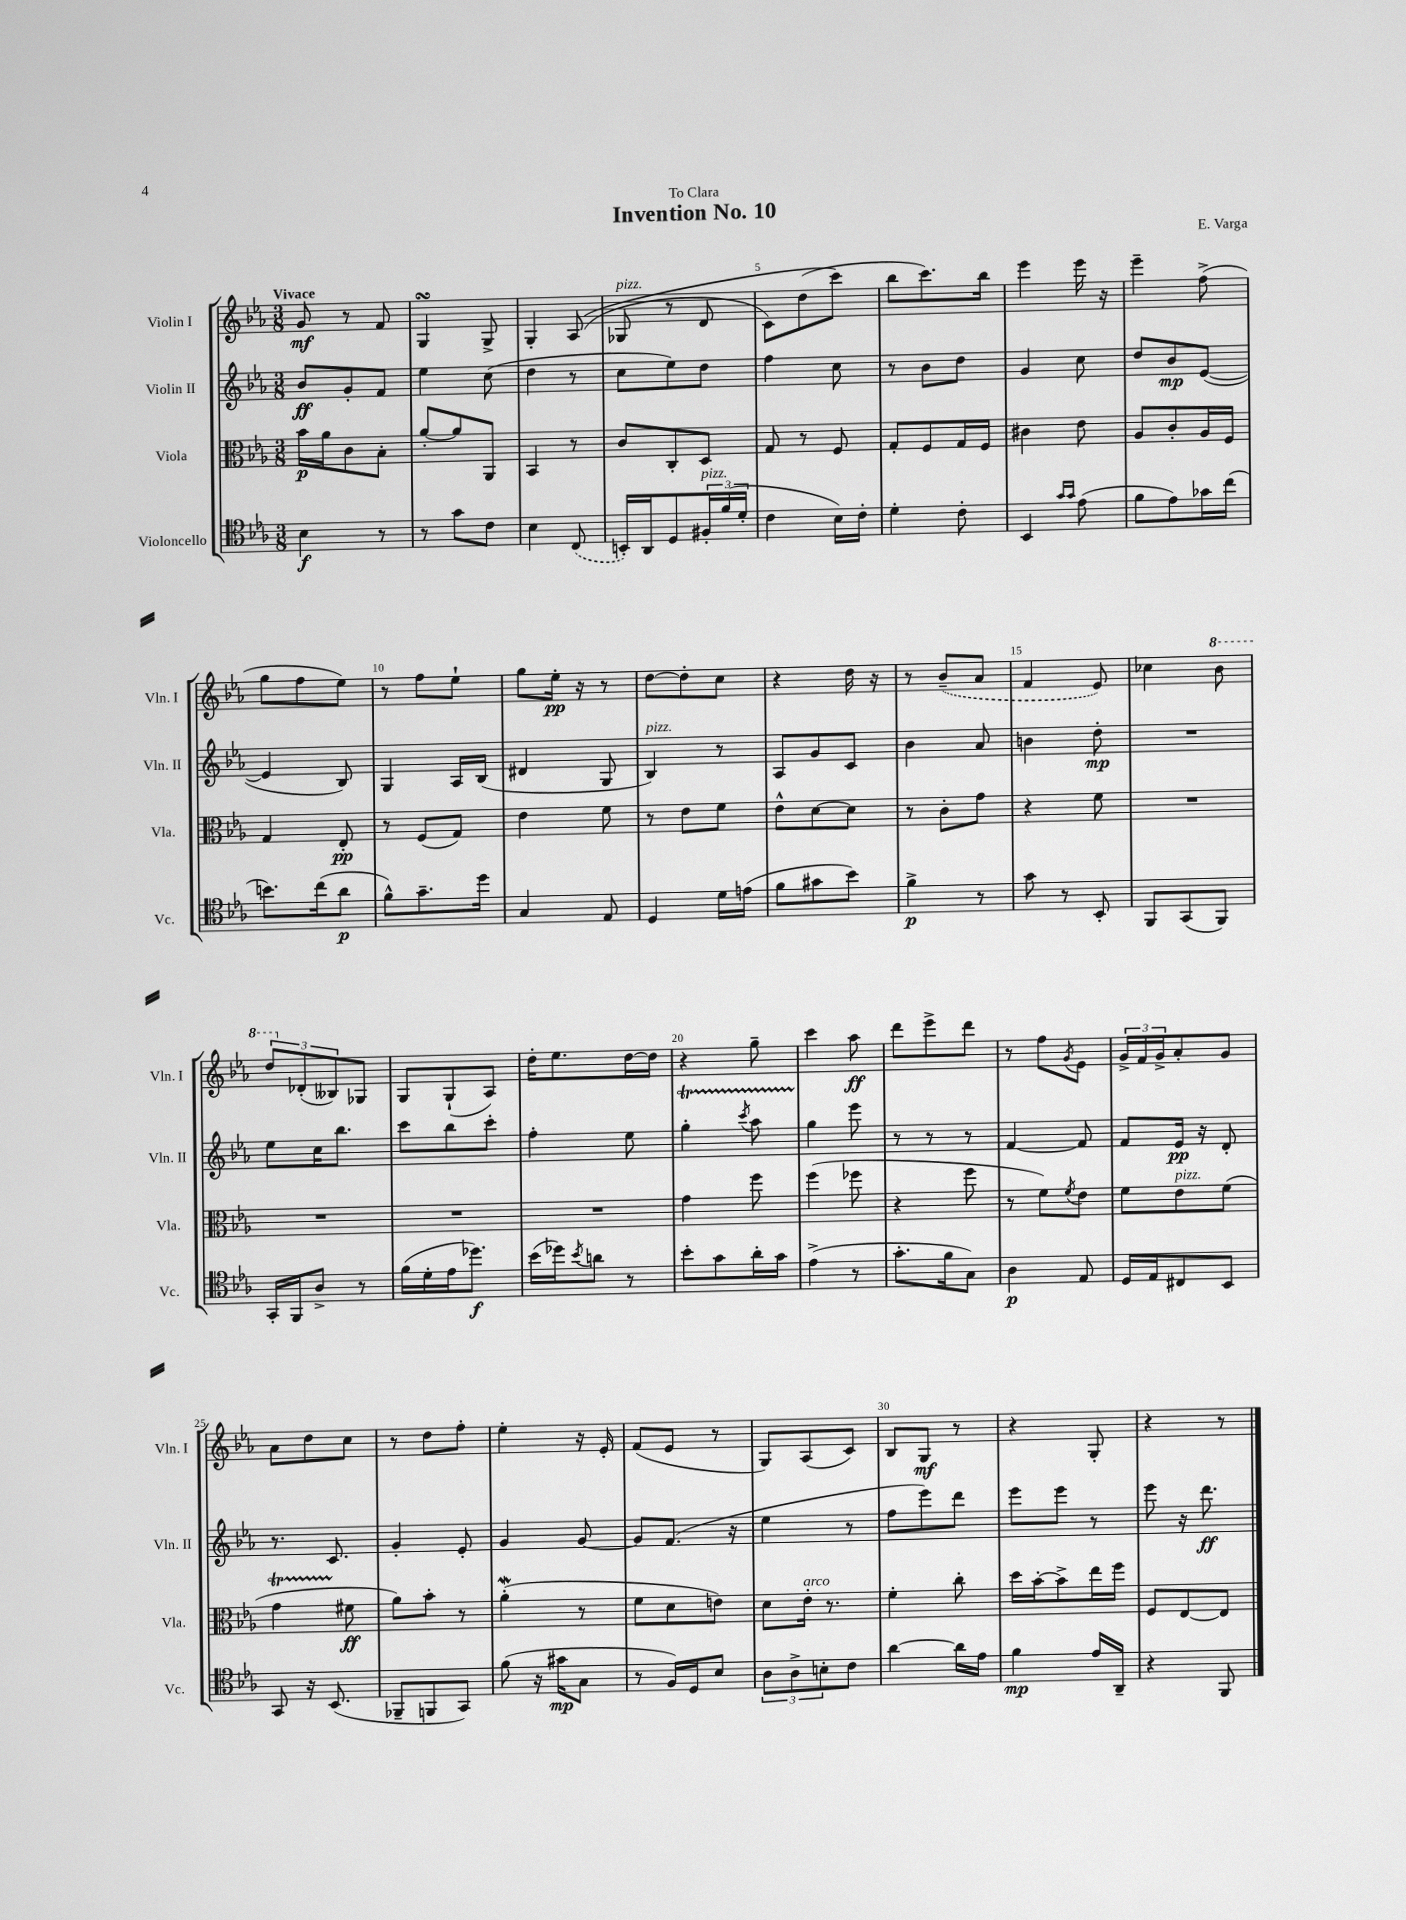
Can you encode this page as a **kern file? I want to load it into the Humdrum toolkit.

**kern	**kern	**kern	**kern
*staff4	*staff3	*staff2	*staff1
*clefC4	*clefC3	*clefG2	*clefG2
*k[b-e-a-]	*k[b-e-a-]	*k[b-e-a-]	*k[b-e-a-]
*M3/8	*M3/8	*M3/8	*M3/8
4B-	16b-	8b-	8g
.	16a-	.	.
.	8c	8g'	8r
8r	8B-'	8f	8f
=	=	=	=
8r	[8a-'	4ee-	4G
8g	8a-]	.	.
8c	8AA-	(8cc	8G^
=	=	=	=
4B-	4BB-	4dd	4G'
(8C	8r	8r	&((8A-
=	=	=	=
16BB')	8c	8cc	8G-
16AA-	.	.	.
8D	8C'	8ee-)	8r
24F#'	8D	8dd	8d
(24f	.	.	.
24d'	.	.	.
=	=	=	=
4c	8G	4ff	8c)
.	8r	.	(8dd
16B-)	8F	8cc	8ccc&)
16c'	.	.	.
=	=	=	=
4d'	8G'	8r	8bb-
.	8F	8b-	8.ccc)
8c'	16G	8dd	.
.	16F	.	16bb-
=	=	=	=
4BB-	4c#	4g	4eee-
16qqg	.	.	.
16qqg	.	.	.
(8e-	8e-	8cc	16eee-
.	.	.	16r
=	=	=	=
8f	8A-	8dd	4eee-~
8e-)	8c'	8b-	.
16g-	16A-	([8e-	(8ff^
(16cc	16F	.	.
=	=	=	=
8.b)	4G	4e-]	8gg
.	.	.	8ff
(16cc	.	.	.
8a-	8E-'	8B-)	8ee-)
=	=	=	=
8f^^)	8r	4G	8r
8.g~	(8F	.	8ff
.	8G)	16A-	8ee-`
16dd	.	(16B-	.
=	=	=	=
4G	4e-	4d#	8gg
.	.	.	16ee-'
.	.	.	16r
8E-	8f	8G	8r
=	=	=	=
4D	8r	4B-)	[8dd
.	8e-	.	8dd']
16d	8f	8r	8cc
(16e	.	.	.
=	=	=	=
8f	8e-^^	8A-	4r
8g#	[8d	8g	.
8b-)	8d]	8c	16dd
.	.	.	16r
=	=	=	=
4f^	8r	4b-	8r
.	8c'	.	(8b-~
8r	8g	8a-	8a-
=	=	=	=
8g	4r	4b	4f
8r	.	.	.
8BB-'	8f	8dd'	8e-)
=	=	=	=
8FF	4.r	4.r	4cc-
(8GG	.	.	.
8FF)	.	.	8bb-
=	=	=	=
16GG'	4.r	8ee-	12ddd
16FF	.	.	.
.	.	.	(12d-'
8A-^	.	16cc	.
.	.	.	12B--)
.	.	8.bb-	.
8r	.	.	8G-
=	=	=	=
(16f	4.r	8ccc	8G
16d'	.	.	.
16e-	.	8bb-	(8G`
8.dd-)	.	.	.
.	.	8ccc'	8A-)
=	=	=	=
(16b-	4.r	4ff'	16dd'
16dd-)	.	.	8.ee-
8qb-	.	.	.
8a	.	.	.
8r	.	8ee-	[16dd
.	.	.	16dd]
=	=	=	=
8b-'	4g	4gg'	4r
8g	.	.	.
.	.	8qccc	.
16a-'	8ff	8aa-	8gg~
16g	.	.	.
=	=	=	=
(4e-^	(4ff	4gg	4ccc
8r	8ff-	8eee-	8aa-
=	=	=	=
8.g'	4r	8r	8ddd
.	.	8r	8eee-^
16f	.	.	.
8G)	8ff	8r	8ddd
=	=	=	=
4A-	8r	[4f	8r
.	8f)	.	8ff
.	8qf	.	8qg
8E-	8e-	8f]	8e-
=	=	=	=
16D	8f	8f	24g^
.	.	.	24f
16E-	.	.	.
.	.	.	24g^
8C#	8e-	16e-	8a-'
.	.	16r	.
8BB-	(8f	8d'	8g
=	=	=	=
8GG	4g	8.r	8a-
16r	.	.	8dd
(8.BB-	.	8.c	.
.	8f#	.	8cc
=	=	=	=
8FF-~	8a-)	4g'	8r
8FF	8b-'	.	8dd
8GG)	8r	8e-'	8ff'
=	=	=	=
(8f	(4a-'	4g	4ee-'
16r	.	.	.
16g#	.	.	.
8G	8r	[8g	16r
.	.	.	16e-'
=	=	=	=
8r	8f	8g]	(8f
16F)	8d	(8.f	8e-
16D	.	.	.
8B-	8e)	.	8r
.	.	16r	.
=	=	=	=
12A-	8d	4ee-	8G)
12A-^	.	.	.
.	16e-'	.	(8A-
12B'	.	.	.
.	8.r	.	.
8c	.	8r	8c)
=	=	=	=
[4a-	4f'	8ff	8B-
.	.	8eee-)	8G
16a-]	8cc'	8ddd	8r
16e-	.	.	.
=	=	=	=
4f	16dd	8eee-	4r
.	[16b-'	.	.
.	8b-^]	8eee-	.
16e-	16ee-	8r	8G'
16AA-~	16ff	.	.
=	=	=	=
4r	8F	8eee-	4r
.	[8E-	16r	.
.	.	8.ddd	.
8FF	8E-]	.	8r
==	==	==	==
*-	*-	*-	*-
